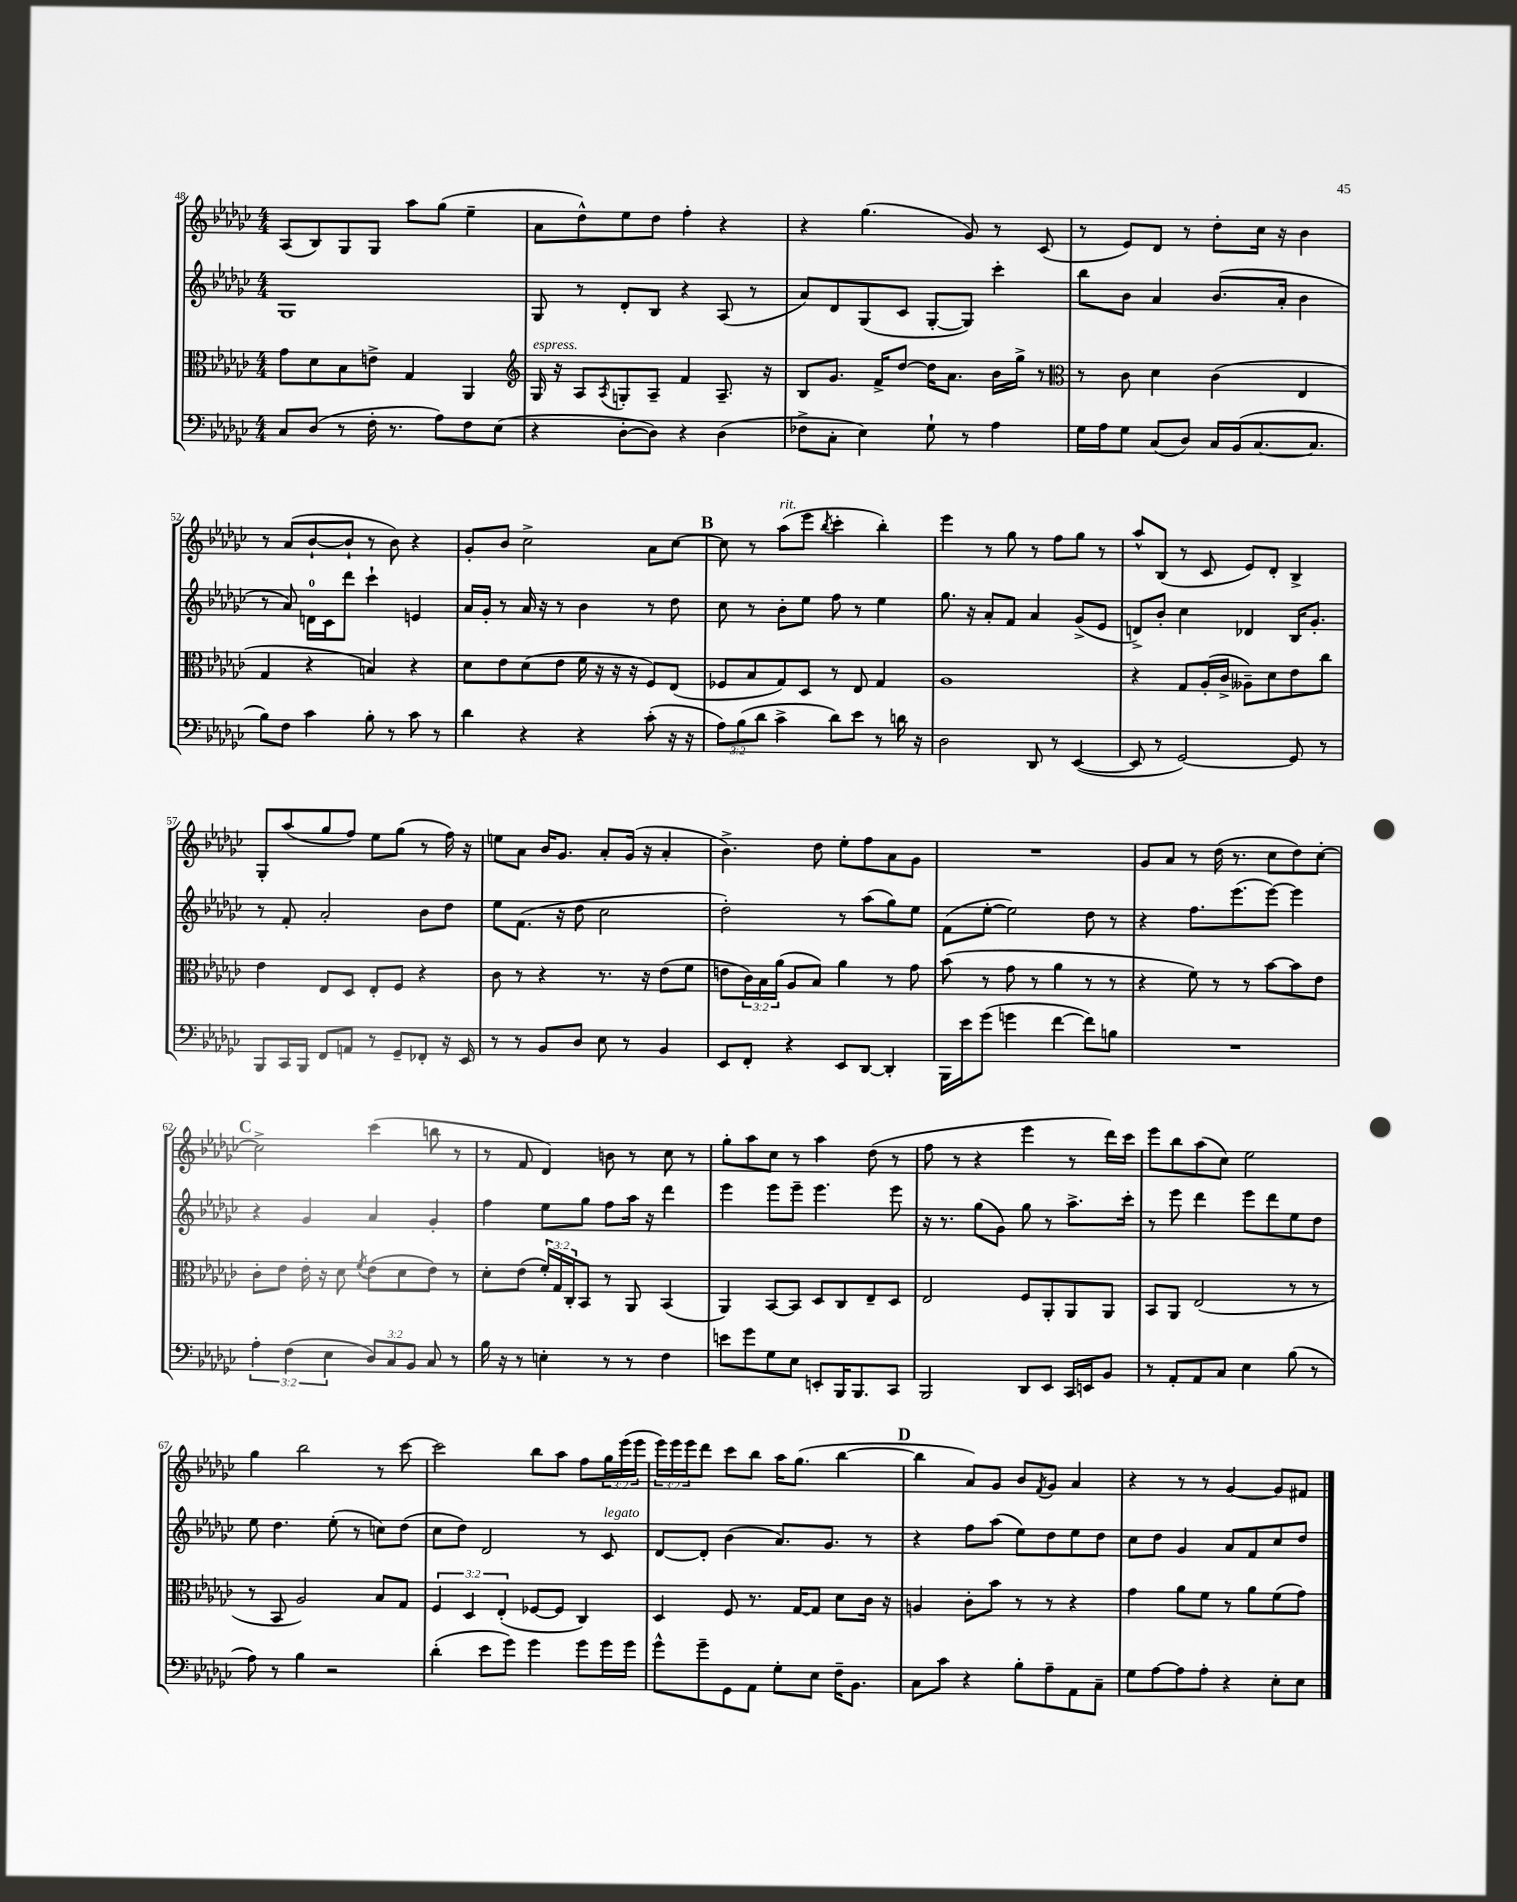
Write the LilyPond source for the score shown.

<<
\new StaffGroup <<
\new Staff = "s0" {
    \clef treble \key ges \major \numericTimeSignature \time 4/4 \override Staff.TupletNumber.text = #tuplet-number::calc-fraction-text
    aes8( bes8) ges8 ges8 aes''8 ges''8( ees''4-- |
    aes'8 des''8-^) ees''8 des''8 f''4-. r4 |
    r4 ges''4.( ges'8) r8 ces'8( |
    r8 ees'8) des'8 r8 des''8-. ces''16 r16 bes'4 |
    r8 aes'8( bes'8~-! bes'8-! r8 bes'8) r4 |
    ges'8-. bes'8 ces''2-> aes'8 ces''8~ |
    \mark \markup { \bold "B" } ces''8 r8 aes''8^\markup { \italic "rit." }( ees'''8 \acciaccatura { bes''8 } ces'''4-. bes''4-.) |
    ees'''4 r8 ges''8 r8 f''8 ges''8 r8 |
    aes''8-^ bes8( r8 ces'8 ees'8) des'8-. bes4-> |
    ges8-. aes''8( ges''8 f''8) ees''8 ges''8( r8 f''16) r16 |
    e''8 aes'8 bes'16 ges'8. aes'8-. ges'16( r16 aes'4-. |
    bes'4.->) des''8 ees''8-. f''8 aes'8 ges'8 |
    R1 |
    ges'8 aes'8 r8 des''16( r8. ces''8 des''8) ces''8~-. |
    \mark \markup { \bold "C" } ces''2-> ces'''4( b''8 r8 |
    r8 f'8 des'4) b'8 r8 ces''8 r8 |
    ges''8-. aes''8 ces''8 r8 aes''4 des''8( r8 |
    f''8 r8 r4 ees'''4 r8 des'''16) ces'''16 |
    ees'''8 bes''8 aes''8( ces''8) ees''2 |
    ges''4 bes''2 r8 ces'''8~ |
    ces'''2 bes''8 aes''8 f''8 \tuplet 3/2 { ges''16 ees'''16( ees'''16 } |
    \tuplet 3/2 { ees'''16) ees'''16 ees'''16 } des'''8 ces'''8 bes''8 aes''16 ges''8.( bes''4~ |
    \mark \markup { \bold "D" } bes''4 aes'8) ges'8 bes'8 \acciaccatura { f'8 } ges'8 aes'4 |
    r4 r8 r8 ges'4~ ges'8 fis'8 \bar "|." |
}
\new Staff = "s1" {
    \clef treble \key ges \major \numericTimeSignature \time 4/4
    ges1 |
    ges8 r8 des'8-. bes8 r4 aes8( r8 |
    aes'8) des'8 ges8( ces'8 ges8~-. ges8) ces'''4-. |
    bes''8 bes'8 aes'4 bes'8.( aes'16-. bes'4 |
    r8 aes'8) d'16-0 ces'16 des'''8 ces'''4-! e'4 |
    aes'16 ges'16-. r8 aes'16 r16 r8 bes'4 r8 des''8 |
    \mark \markup { \bold "B" } ces''8 r8 bes'8-. ees''8 f''8 r8 ees''4 |
    ges''8. r16 aes'8-. f'8 aes'4 ges'8->( ees'8 |
    d'8->) bes'8-. ces''4 des'4 bes16 ges'8.-. |
    r8 f'8-. aes'2-. bes'8 des''8 |
    ees''8 f'8.( r16 des''8 ces''2 |
    des''2-.) r8 aes''8( ges''8) ees''8 |
    f'8( ees''8~-. ees''2) des''8 r8 |
    r4 f''8. ees'''8.( ees'''8~) ees'''4 |
    \mark \markup { \bold "C" } r4 ges'4 aes'4 ges'4-. |
    f''4 ees''8 ges''8 f''8 aes''16 r16 des'''4 |
    ees'''4 ees'''8 ees'''8-- ees'''4. ees'''8 |
    r16 r8. ges''8( ges'8) ges''8 r8 aes''8.-> ces'''16-. |
    r8 ees'''8 des'''4 ees'''8 des'''8 ees''8 des''8 |
    ees''8 des''4. ees''8-.( r8 c''8) des''8( |
    ces''8 des''8) des'2 r8 ces'8^\markup { \italic "legato" } |
    des'8~ des'8-. bes'4( aes'8.) ges'8. r8 |
    \mark \markup { \bold "D" } r4 f''8 aes''8( ees''8) des''8 ees''8 des''8 |
    ces''8 des''8 ges'4 aes'8 f'8 ces''8 des''8 \bar "|." |
}
\new Staff = "s2" {
    \clef alto \key ges \major \numericTimeSignature \time 4/4 \override Staff.TupletNumber.text = #tuplet-number::calc-fraction-text
    ges'8 des'8 bes8 e'8-> ges4 aes,4 |
    \clef treble ges16^\markup { \italic "espress." } r16 aes8 \acciaccatura { aes8 } g8-. aes8-- f'4 aes8.-- r16 |
    bes8 ges'8. f'16-> des''8~ des''16 aes'8. bes'16 ges''16-> r8 |
    \clef alto r8 ces'8 des'4 ces'4( ees4 |
    ges4 r4 b4) r4 |
    des'8 ees'8 des'8( ees'8 f'16 r16 r16 r16 f8) ees8( |
    \mark \markup { \bold "B" } fes8 bes8 ges8) des8 r8 ees8 ges4 |
    aes1 |
    r4 ges8 aes16-.( ces'16-> aeses8--) des'8 ees'8 ces''8 |
    ees'4 ees8 des8 ees8-. f8 r4 |
    ces'8 r8 r4 r8. r16 ees'8( f'8 |
    e'8 \tuplet 3/2 { ces'16) bes16 aes'16( } aes8 bes8) aes'4 r8 ges'8 |
    bes'8( r8 ges'8 r8 aes'4 r8 r8 |
    r4 f'8) r8 r8 bes'8~ bes'8 ees'8 |
    \mark \markup { \bold "C" } ces'8-. ees'8 ees'16-. r16 des'8 \acciaccatura { f'8 } ees'8( des'8 ees'8) r8 |
    des'8-. ees'8( \tuplet 3/2 { f'16-.) ges16 ces16-. } bes,8 r8 aes,8 bes,4( |
    aes,4) bes,8~ bes,8 des8 ces8 ees8-- des8 |
    ees2 f8 aes,8-. aes,8 aes,8 |
    bes,8 aes,8 ees2( r8 r8 |
    r8 bes,8 aes2) bes8 ges8 |
    \tuplet 3/2 { f4 des4 ees4-.( } fes8~ fes8 ces4) |
    des4 f8 r8. ges16~ ges8 des'8 ces'16 r16 |
    \mark \markup { \bold "D" } a4 ces'8-. bes'8 r8 r8 r4 |
    ges'4 aes'8 f'8 r8 aes'8 f'8( ges'8) \bar "|." |
}
\new Staff = "s3" {
    \clef bass \key ges \major \numericTimeSignature \time 4/4 \override Staff.TupletNumber.text = #tuplet-number::calc-fraction-text
    ces8 des8( r8 f16-. r8. aes8) f8 ees8( |
    r4 des8~-. des8) r4 des4( |
    fes8-> ces8-. ees4) ges8-! r8 aes4 |
    ges16 aes16 ges8 ces8( des8) ces16 bes,16( ces8.~ ces8. |
    bes8) f8 ces'4 bes8-. r8 ces'8 r8 |
    des'4 r4 r4 ces'8-.( r16 r16 |
    \mark \markup { \bold "B" } \tuplet 3/2 { aes8) bes8( des'8 } ces'4-> des'8) ees'8 r8 d'16 r16 |
    des2 des,8 r8 ees,4~( |
    ees,8 r8 ges,2~) ges,8 r8 |
    bes,,8 ces,16 bes,,16 f,8 a,8 r8 ges,8-- fes,8-. r16 ees,16 |
    r8 r8 bes,8 des8 ees8 r8 bes,4 |
    ees,8 f,8-. r4 ees,8 des,8~ des,4-. |
    bes,,16 ees'16 ges'8( g'4 f'4~ f'8) b8 |
    R1 |
    \mark \markup { \bold "C" } \tuplet 3/2 { aes4-. f4( ees4 } \tuplet 3/2 { des8) ces8 bes,8 } ces8 r8 |
    bes16 r16 r8 e4-. r8 r8 f4 |
    e'8 ges'8 ges8 ees8 e,8-. bes,,16 bes,,8. ces,8 |
    bes,,2 des,8 ees,8 ces,16 e,16 bes,8 |
    r8 aes,8-. aes,8 ces8 ees4 bes8( r8 |
    aes8) r8 bes4 r2 |
    des'4-.( ees'8 ges'8) ges'4 ges'8 ges'16 ges'16 |
    ges'8-^ ges'8-- ges,8 aes,8 ges8-. ees8 f16-- bes,8. |
    \mark \markup { \bold "D" } ces8 ces'8 r4 bes8-. aes8-- aes,8 ces8-- |
    ges8 aes8~ aes8 aes8-. r4 ees8-. ees8 \bar "|." |
}
>>
>>
\layout { \context { \Score currentBarNumber = #48 } }
